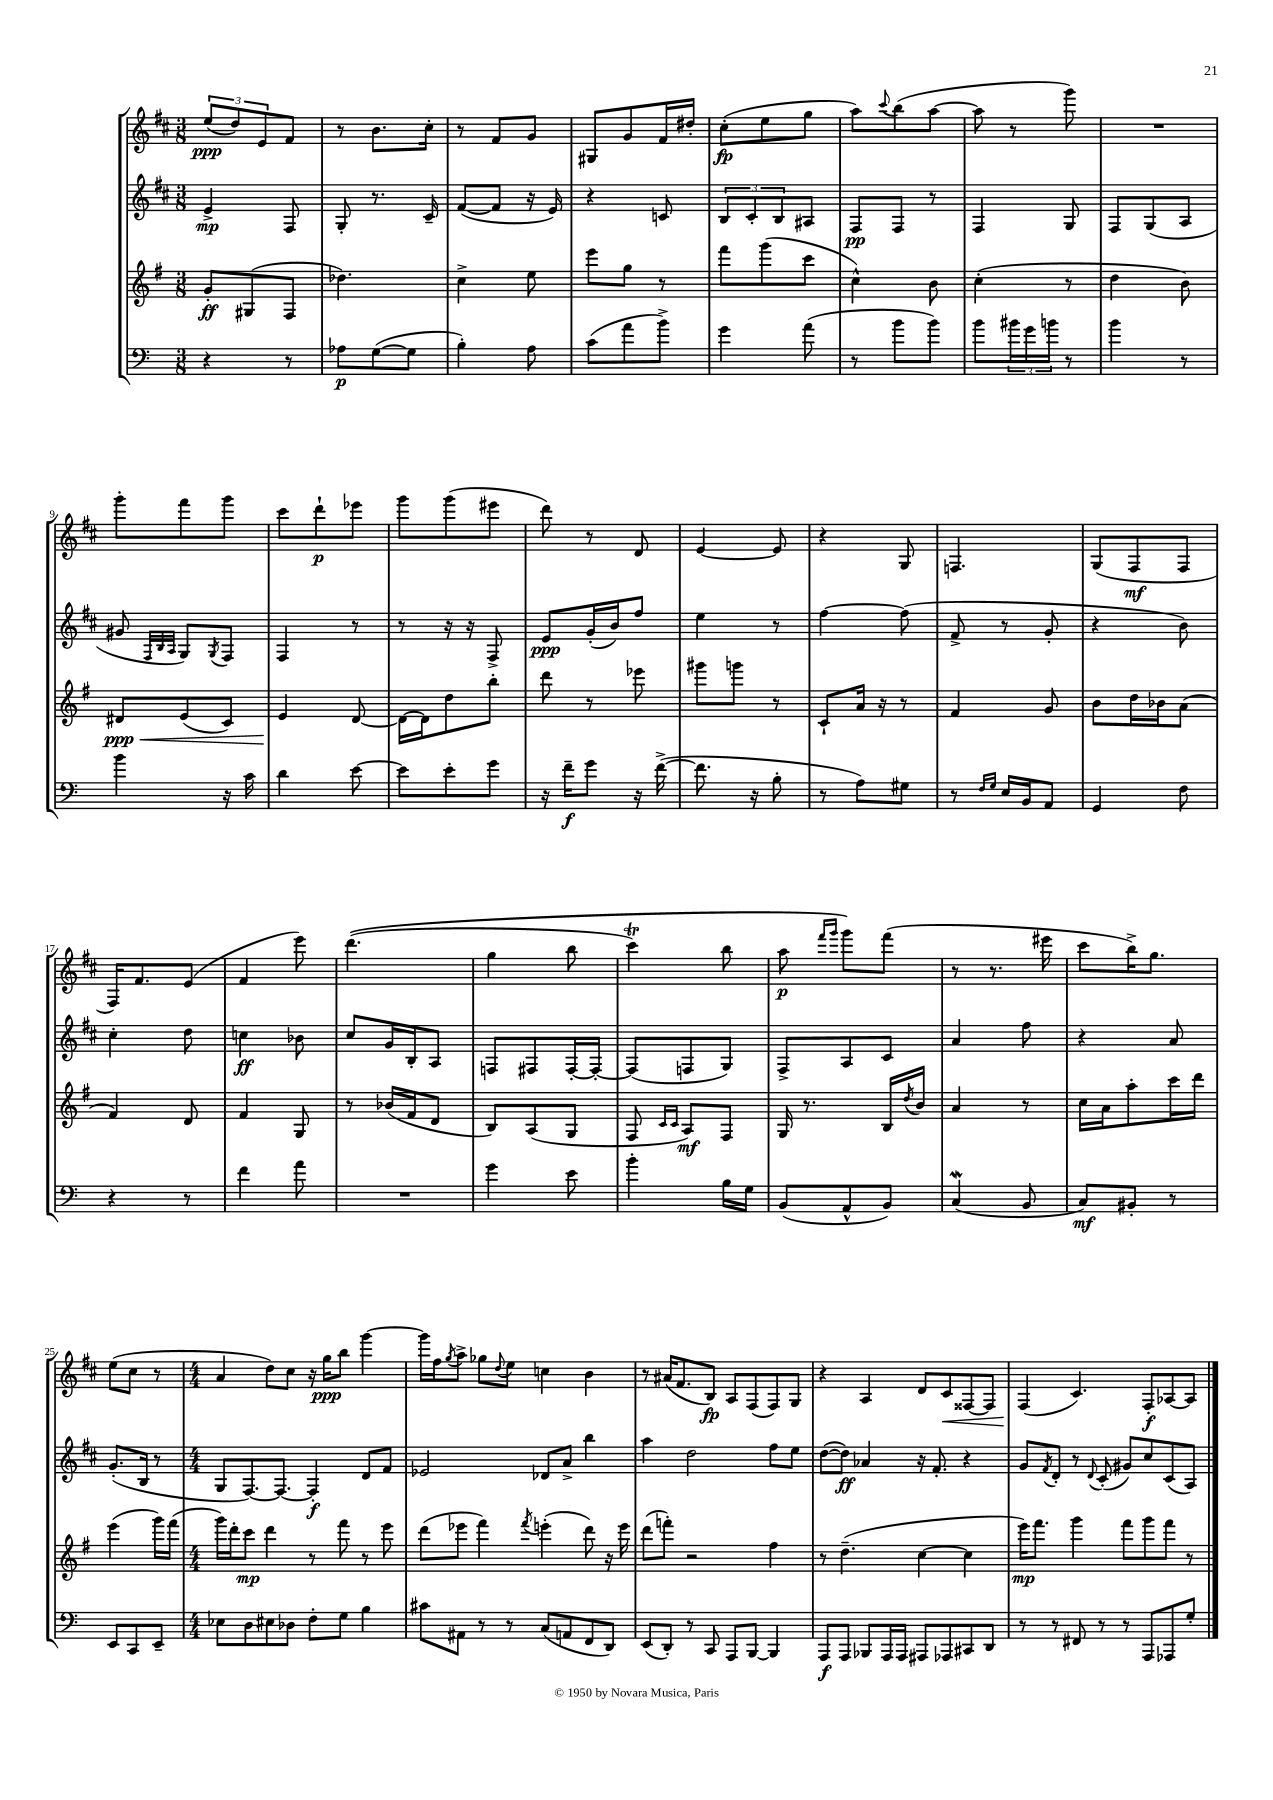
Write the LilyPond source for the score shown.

<<
\new StaffGroup <<
\new Staff = "s0" {
    \clef treble \key d \major \numericTimeSignature \time 3/8
    \tuplet 3/2 { e''8\ppp( d''8) e'8 } fis'8 |
    r8 b'8. cis''16-. |
    r8 fis'8 g'8 |
    gis8 g'8 fis'16 dis''16-. |
    cis''8-.\fp( e''8 g''8 |
    a''8) \appoggiatura { cis'''8 } b''8( a''8~ |
    a''8 r8 g'''8) |
    R4. |
    g'''8-. fis'''8 g'''8 |
    cis'''8 d'''8-!\p ees'''8 |
    g'''8 g'''8( eis'''8 |
    d'''8) r8 d'8 |
    e'4~ e'8 |
    r4 g8 |
    f4. |
    g8( fis8\mf fis8 |
    fis16) fis'8. e'8( |
    fis'4 e'''8) |
    d'''4.(\( |
    g''4 b''8 |
    cis'''4\trill) b''8 |
    a''8\p \grace { fis'''16 g'''16 } g'''8\) fis'''8( |
    r8 r8. eis'''16 |
    cis'''8 b''16->) g''8. |
    e''8( cis''8 r8 |
    \numericTimeSignature \time 4/4 a'4 d''8) cis''8 r16 g''16\ppp b''8 g'''4~ |
    g'''16 fis''16 \acciaccatura { g''8 } a''8-> ges''8 \appoggiatura { d''8 } e''8 c''4 b'4 |
    r8 ais'16( fis'8. b8\fp) a8 fis8( fis8) g8 |
    r4 a4 d'8 cis'8\< fisis8~ fisis8 |
    fis4\!( cis'4.) fis8-.\f aes8~ aes8 \bar "|." |
}
\new Staff = "s1" {
    \clef treble \key d \major \numericTimeSignature \time 3/8
    e'4->\mp fis8 |
    g8-. r8. cis'16-- |
    fis'8~( fis'8 r16 e'16) |
    r4 c'8 |
    \tuplet 3/2 { b8 cis'8-. b8 } ais8 |
    fis8\pp fis8 r8 |
    fis4 g8 |
    fis8 g8( a8 |
    gis'8 \grace { fis32 b32 a32 } g8) \acciaccatura { g8 } fis8 |
    fis4 r8 |
    r8 r16 r16 fis8-> |
    e'8\ppp g'16-.( b'16) fis''8 |
    e''4 r8 |
    fis''4~ fis''8( |
    fis'8-> r8 g'8-. |
    r4 b'8) |
    cis''4-. d''8 |
    c''4\ff bes'8 |
    cis''8 g'16 b16-. a8 |
    f8 fis8 fis16~-. fis16~-. |
    fis8( f8 g8) |
    fis8-> a8 cis'8 |
    a'4 fis''8 |
    r4 a'8 |
    g'8.-.( b16 r8 |
    \numericTimeSignature \time 4/4 g8 fis8.~) fis8.~ fis4-.\f d'8 fis'8 |
    ees'2 des'8 a'8-> b''4 |
    a''4 d''2 fis''8 e''8 |
    d''8~( d''8\ff) aes'4 r16 fis'8.-. r4 |
    g'8 \acciaccatura { fis'8 } d'8-. r8 \appoggiatura { d'8 } cis'8-.( gis'8) cis''8 cis'8( a8) \bar "|." |
}
\new Staff = "s2" {
    \clef treble \key g \major \numericTimeSignature \time 3/8
    g'8-.\ff gis8( fis8 |
    des''4.) |
    c''4-> e''8 |
    e'''8 g''8 r8 |
    fis'''8 g'''8( c'''8 |
    c''4-^) b'8 |
    c''4-.( r8 |
    d''4 b'8) |
    dis'8\ppp\< e'8( c'8) |
    e'4\! d'8~ |
    d'16~ d'16 d''8 b''8-. |
    d'''8 r8 ees'''8 |
    gis'''8 g'''8 r8 |
    c'8-! a'16 r16 r8 |
    fis'4 g'8 |
    b'8 d''16 bes'16 a'8( |
    fis'4) d'8 |
    fis'4 g8 |
    r8 bes'16( fis'16 d'8 |
    b8) a8( g8 |
    fis8 \grace { c'16 c'16 } a8\mf) fis8 |
    g16 r8. b16 \acciaccatura { d''8 } b'16 |
    a'4 r8 |
    c''16 a'16 a''8-. c'''16 d'''16 |
    e'''4( g'''16) fis'''16( |
    \numericTimeSignature \time 4/4 g'''16) d'''16-. c'''8\mp d'''4 r8 fis'''8 r8 e'''8 |
    d'''8( ees'''8 fis'''4) \acciaccatura { fis'''8 } e'''4-.( d'''8) r16 e'''16 |
    d'''8( f'''8-.) r2 fis''4 |
    r8 d''4.--( c''4~ c''4 |
    e'''16\mp) fis'''8. g'''4 fis'''8 g'''8 fis'''8 r8 \bar "|." |
}
\new Staff = "s3" {
    \clef bass \key c \major \numericTimeSignature \time 3/8
    r4 r8 |
    aes8\p g8~( g8 |
    b4-.) a8 |
    c'8( a'8 b'8->) |
    g'4 a'8( |
    r8 b'8 b'8) |
    b'8 \tuplet 3/2 { bis'16 g'16 b'16 } r8 |
    b'4 r8 |
    b'4 r16 c'16 |
    d'4 e'8~ |
    e'8 e'8-. g'8 |
    r16 f'16--\f g'8 r16 f'16~->( |
    f'8. r16 b8-. |
    r8 a8) gis8 |
    r8 \grace { f16 g16 } e16 b,16 a,8 |
    g,4 f8 |
    r4 r8 |
    f'4 a'8 |
    R4. |
    g'4 e'8 |
    b'4-. b16 g16 |
    b,8( a,8-^ b,8) |
    c4\mordent( b,8 |
    c8\mf) bis,8-. r8 |
    e,8 c,8 e,8-- |
    \numericTimeSignature \time 4/4 ees8 d8 eis8 des8 f8-. g8 b4 |
    cis'8 ais,8 r8 r8 c8( a,8 f,8 d,8) |
    e,8( d,8-.) r8 c,8 a,,8 b,,8~ b,,4 |
    a,,8\f a,,8 bes,,8 a,,16 a,,16 ais,,8 aes,,8 cis,8 d,8 |
    r8 r8 fis,8 r8 r8 a,,8 aes,,8 g8-. \bar "|." |
}
>>
>>
